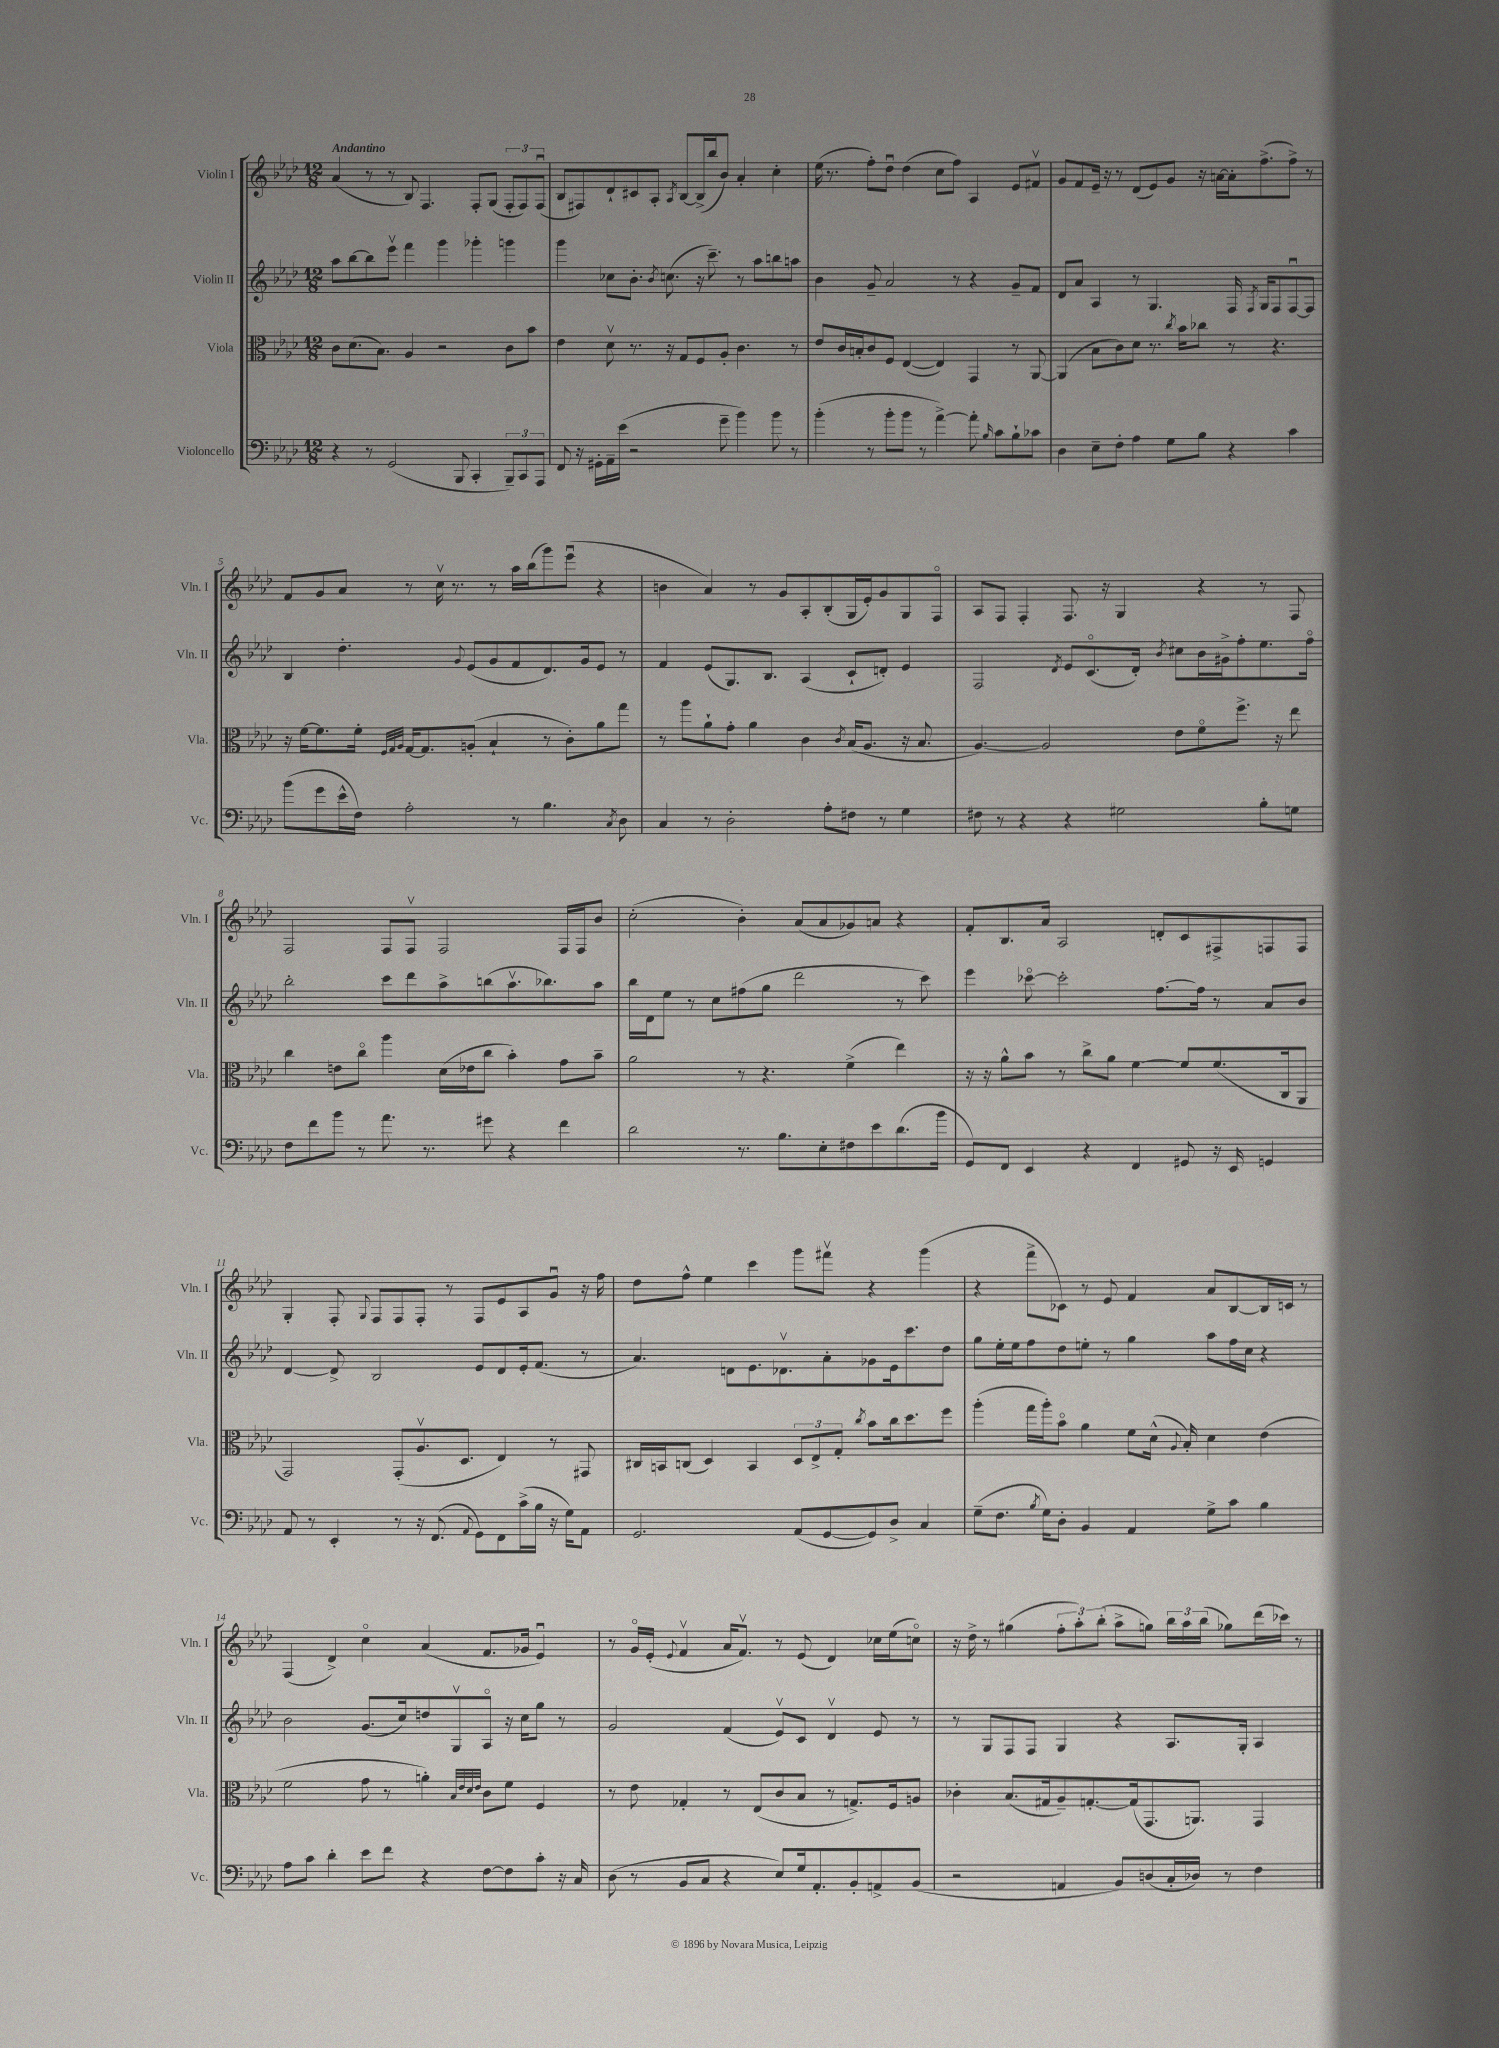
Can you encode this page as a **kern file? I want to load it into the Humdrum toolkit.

**kern	**kern	**kern	**kern
*staff4	*staff3	*staff2	*staff1
*clefF4	*clefC3	*clefG2	*clefG2
*k[b-e-a-d-]	*k[b-e-a-d-]	*k[b-e-a-d-]	*k[b-e-a-d-]
*M12/8	*M12/8	*M12/8	*M12/8
4r	8c	8aa-	(4a-
.	(8.d-	[8bb-	.
8r	.	8bb-]	8r
.	8.B-)	.	.
(2GG	.	8eee-v	8r
.	4A-	4fff	8B-)
.	.	.	4.F
.	2r	4ggg	.
8BBB-	.	.	.
4CC'	.	4ggg-'	8F'
.	.	.	(8G
12BBB-~)	8c	4ggg	12F'
12CC	.	.	12F)
.	8b-	.	.
12AAA-	.	.	(12Fu
=	=	=	=
8FF	4e-	4ggg	8B-
16r	.	.	8F#)
16GG#'	.	.	.
16AA-~	8d-v	8cc-	8d-`
(16e-	.	.	.
2r	8.r	8.b-'	8c#
.	.	.	8A-'
.	.	8qb-	.
.	16r	(8.cc	.
.	.	.	8qA-
.	8G	.	[8B-
.	8F	16r	(16B-^]
.	.	8.ccc~)	16bb-
8g~	8A-'	.	8b-)
4b-)	4.c	8r	4a-'
.	.	8aa-	.
8b-	.	8bb	4cc'
8r	8r	8aa	.
=	=	=	=
(4b-'	8e-	4b-	(16ee-
.	.	.	8.r
.	16c	.	.
.	16B'	.	.
8r	8c	8g~	8ff')
8b-'	8F	2a-	8dd-u
8b-	([4E-	.	(4dd-
8r	.	.	.
[4a-^)	4E-])	.	8cc
.	.	8r	8ff)
8a-']	4GG	4r	4A-
16qqB-	.	.	.
8c	.	.	.
8B-`	8r	8g~	8e-
8c-	[8AA-	8f	8f#v
=	=	=	=
4D-	(4AA-]	8d-	8g
.	.	8a-	8f
8E-~	8B-	4A-	16e-~
.	.	.	16r
8F'	8c)	.	8r
4A-	8d-	8r	(8d-
.	8.r	4.G	8e-)
8G	.	.	8g
.	8qcc	.	.
.	16b-	.	.
8B-	8cc-	.	16r
.	.	.	[16a
4r	8r	16F	16a']
.	.	8qF	.
.	.	16G	(8.ff^
.	4.r	8F	.
4c	.	[8Fu	8ff^)
.	.	8F]	8r
=	=	=	=
(8b-	16r	4B-	8f
.	[16f	.	.
8g	8.f]	.	8g
16e-^^	.	4.dd-'	8a-
16F)	16f'	.	.
.	32qqF	.	.
.	32qqG	.	.
.	32qqA-	.	.
2A-'	[16G	.	8r
.	8.G]	.	.
.	.	.	16ccv
.	.	.	8.r
.	.	8qqg	.
.	(8A'	(8e-	.
.	4B-`	8g	8r
8r	.	8f	16aa-
.	.	.	(16bb-
4.B-	8r	8.d-)	8ggg)
.	8c')	.	(8eee-u
.	.	16g	.
.	8a-	8e-	4r
8qC	.	.	.
8D-	8gg	8r	.
=	=	=	=
4C	8r	4f	4b
.	8aa-	.	.
8r	8a-`	(8e-	4a-)
2D-'	8g'	8.G)	.
.	4a-	.	8r
.	.	8.B-	.
.	.	.	8g
.	4c	(4A-	8A-'
8A-'	.	.	(8B-'
.	8qc	.	.
8F#	(16B-	8c`	16G
.	8.A-	.	16e-')
8r	.	8d')	8g
4G	16r	4e-	8G
.	8.B-	.	.
.	.	.	8Fo
=	=	=	=
8F#	[4.A-)	2F	8A-
8r	.	.	8F
4r	.	.	4F'
.	2A-]	.	.
.	.	8qd-	.
4r	.	8e-	8.F
.	.	(8.co	.
.	.	.	16r
2G#	.	.	4G
.	.	16d-')	.
.	.	8qb-	.
.	8e-	8cc#	.
.	8fo	16b-	4r
.	.	16g#^	.
.	8.ff^	8ff'	.
8B-'	.	8.ee-	8r
.	16r	.	.
8G	8ee-	.	8F
.	.	16ffo	.
=	=	=	=
8F	4cc	2bb-'	2F
8f	.	.	.
8b-	8e	.	.
8r	8cco	.	.
8.a-	4aa-	8ccc	8F
.	.	8ddd-	8Fv
8.r	.	.	.
.	(16d-	8aa-^	2F
.	16e-	.	.
8g#	8cc	(8bb	.
4r	4b-')	8.aa-v	.
.	.	8.bb-)	.
4f	8g	.	16F
.	.	.	16F
.	8b-~	8aa-	8b-
=	=	=	=
2d-	2a-	16bb-	(2cc'
.	.	16d-	.
.	.	8ee-	.
.	.	8r	.
.	.	8cc	.
8.r	8r	(8ff#	4b-')
.	4.r	8gg	.
8.B-	.	.	.
.	.	2ddd-	(8a-
8E-'	.	.	8a-
8F#	(4f^	.	8g-)
8e-	.	.	8a
(8.d-	4ee-)	8r	4r
.	.	8ccc)	.
16b-	.	.	.
=	=	=	=
8GG)	16r	4eee-	8f'
.	16r	.	.
8FF	8a-^^	.	8.B-
4EE-	8b-	[8ccc-o	.
.	.	.	16a-
.	8r	2ccc-']	2A-
4r	8cc^	.	.
.	8a-	.	.
4FF	[4f	.	.
.	.	[8.ff	8d'
8GG#	8f]	.	8c
.	.	16ff]	.
16r	(8.f	8r	8F#^
16EE-	.	.	.
4GG	.	8a-	8F
.	16C	.	.
.	8AA-	8b-	8F
=	=	=	=
8AA-	2GG)	[4d-	4G'
8r	.	.	.
4EE-'	.	8d-^]	8F'
.	.	.	8qqG
.	.	2B-	8F
8r	(8GG'	.	8F
16r	8.A-v	.	8F'
(8.FF	.	.	.
.	.	.	8r
.	8.D-	.	.
8qqAA-	.	.	.
8GG)	.	8e-	8F
8FF	4E-)	8d-	8e-
(16c^	.	16e-'	8A-
16B-	.	(8.f	.
16r	8r	.	8gu
16G)	.	.	.
8AA-	8GG#	8r	16r
.	.	.	16ff
=	=	=	=
2.GG	16C#	4.a-)	8dd-
.	16BB	.	.
.	(8C	.	8ff^^
.	4D-)	.	4ee-
.	.	8d	.
.	4BB	8.e-	4ccc
.	.	8.d-v	.
(8AA-	12D-	.	8ggg
.	12E-^	.	.
[8GG	.	8a-'	8fff#v
.	12G'	.	.
.	8qcc	.	.
8GG])	8b-	8g-	4r
8D-^	16cc	16e-	.
.	8.dd-	8.ccc	.
4C	.	.	(4ggg
.	8ff	8dd-	.
=	=	=	=
(8G~	(4aa-'	8gg	4r
8.F	.	16ee-'	.
.	.	16ee-	.
.	16gg	8ff	8fff^
8qB-	.	.	.
16G)	16aa-')	.	.
8D-'	8b-o	8dd-	8c-)
4BB-	4a-	8ee'	8r
.	.	8r	8e-
4AA-	8f	4gg	4f
.	(16d-^^	.	.
.	8qqA-	.	.
.	16B-')	.	.
8G^	4d-	8aa-	8a-
8c	.	16ff	[8B-
.	.	16cc	.
4B-	(4e-	4r	16B-]
.	.	.	16c
.	.	.	8r
=	=	=	=
8A-	2f	2b-	(4F
8c	.	.	.
4d-'	.	.	4d-^)
8e-	8g	(8.g	4cco
8f	8r	.	.
.	.	16cc)	.
4r	4a')	8dd	(4a-
.	.	8Gv	.
.	32qqB-	.	.
.	32qqe-	.	.
.	32qqd-	.	.
.	32qqe-	.	.
[8F	8c	8A-o	8.f
8F]	8f	16r	.
.	.	16cc	16g-
8c'	4F	8gg	4e-u)
16r	.	8r	.
16C	.	.	.
=	=	=	=
(8D-	8r	2g	8r
8r	8e-	.	16go
.	.	.	(16e-'
.	.	.	8qqe-
8BB-	4G-'	.	4fv
8C	.	.	.
4r	8r	(4f	16a-
.	.	.	8.fv)
.	(8E-	.	.
8E-)	8c	8e-v)	8r
16G	8B-	8c	(8e-
8.AA-'	.	.	.
.	8r	4d-v	4d-)
8BB-'	8.G^)	.	.
8AA^	.	8e-	16cc-
.	16F	.	(16ee-
(8BB-	8A	8r	8cco)
=	=	=	=
2r	4c-'	8r	16r
.	.	.	16dd-^
.	.	8G	8r
.	(8.B-	8F	(4gg#
.	.	8F	.
.	16G#	.	.
4AA	8A-~)	4G	12ff'
.	.	.	12aa-')
.	[8.G'	.	.
.	.	.	(12bb-'
8BB-)	.	4r	8aa-^
.	(16G]	.	.
(8D	8.GG	.	8gg)
16C'	.	8.A-	24bb-
.	.	.	24aa-
16D-)	8.AA)	.	.
.	.	.	(24bb-
8r	.	.	8gg-)
.	.	16G'	.
4F	4GG	4A-	(16ddd-
.	.	.	16ccc-)
.	.	.	8r
==	==	==	==
*-	*-	*-	*-
